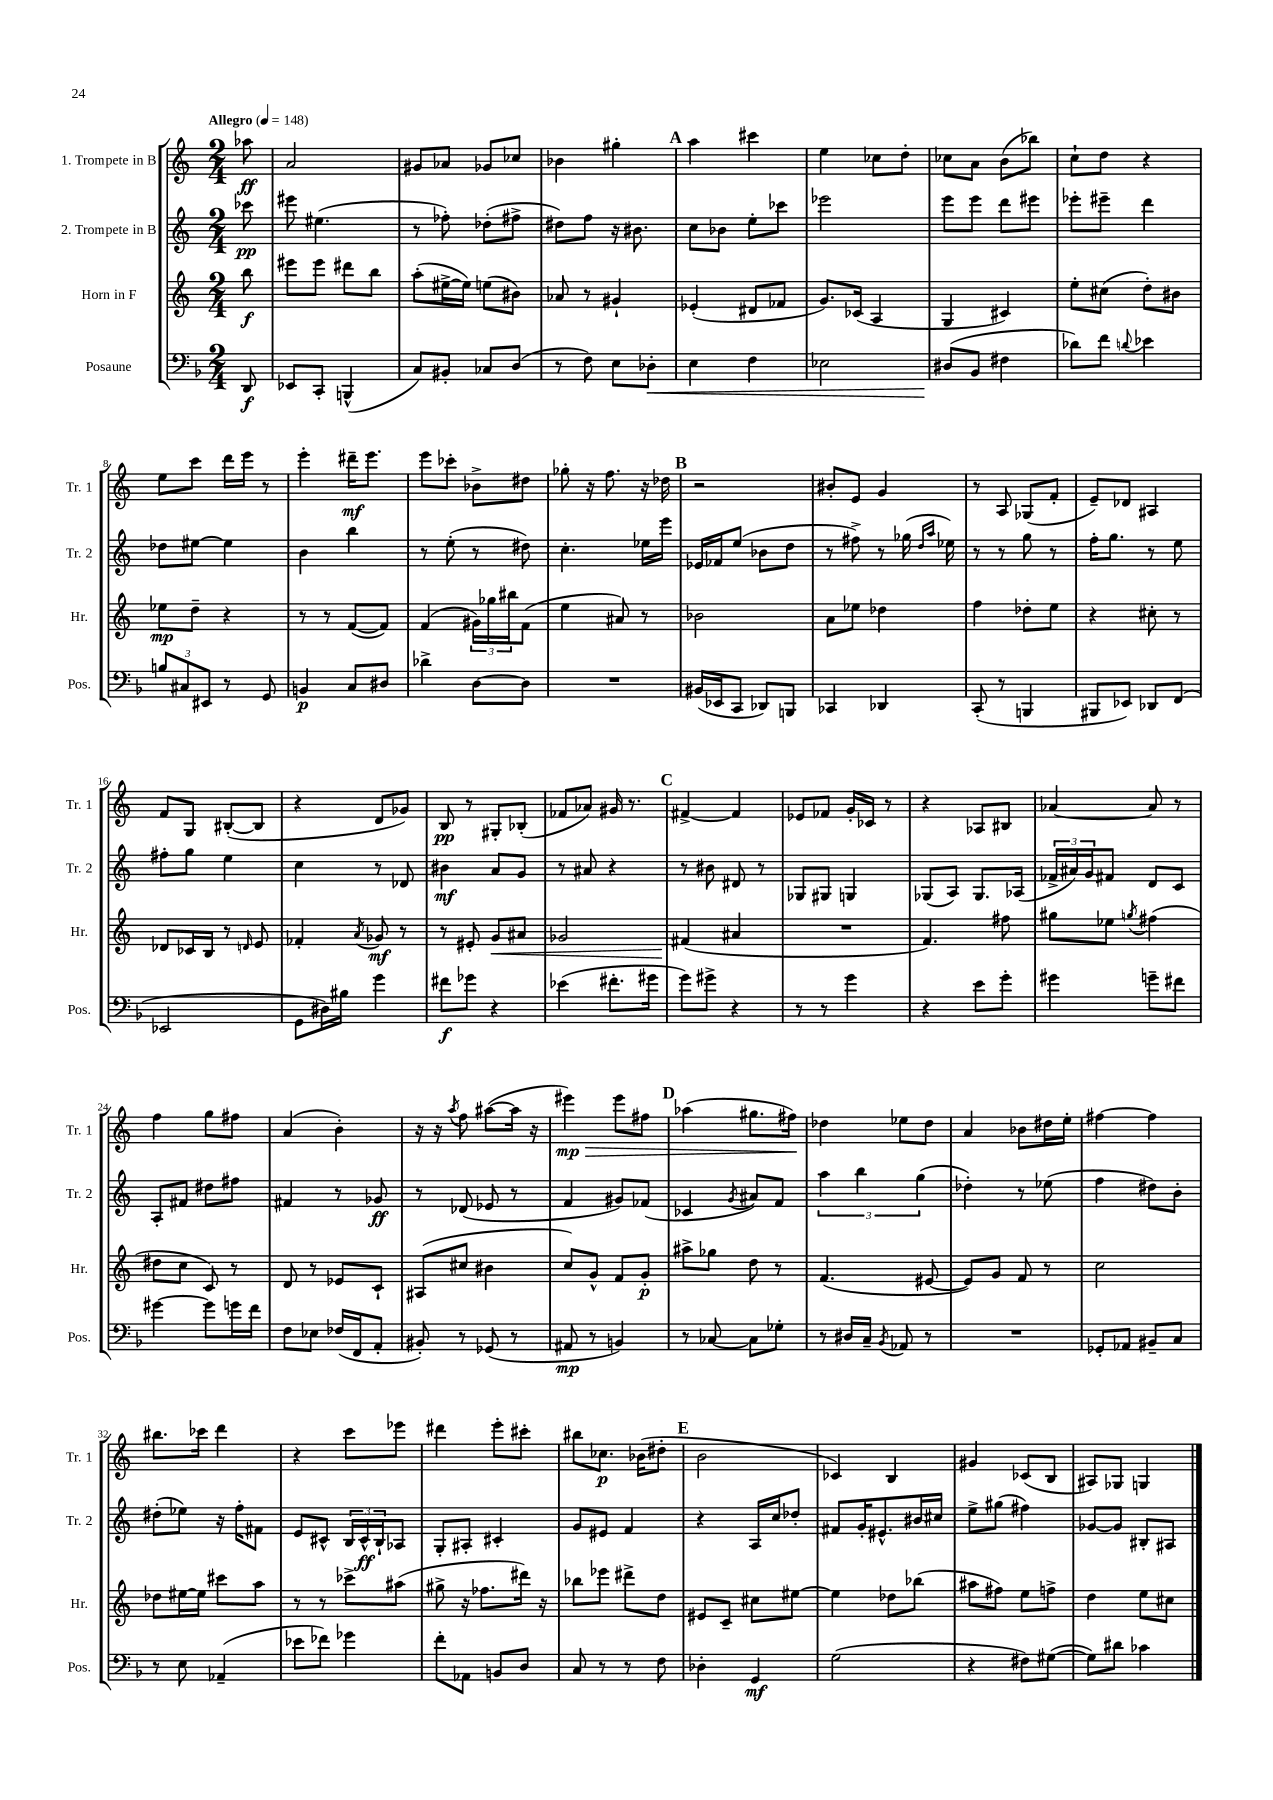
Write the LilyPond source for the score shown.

<<
\new StaffGroup <<
\new Staff = "s0" \with { instrumentName = "1. Trompete in B" shortInstrumentName = "Tr. 1" } {
    \clef treble \key c \major \numericTimeSignature \time 2/4 \partial 8 \tempo "Allegro" 4 = 148
    aes''8\ff |
    a'2 |
    gis'8 aes'8 ges'8 ces''8 |
    bes'4 gis''4-. |
    \mark \markup { \bold "A" } a''4 cis'''4 |
    e''4 ces''8 d''8-. |
    ces''8 a'8 b'8( bes''8) |
    c''8-! d''8 r4 |
    e''8 c'''8 d'''16 e'''16 r8 |
    e'''4-. dis'''16--\mf e'''8. |
    e'''8 ces'''8-. bes'8-> dis''8 |
    ges''8-. r16 f''8. r16 des''16 |
    \mark \markup { \bold "B" } r2 |
    bis'8-. e'8 g'4 |
    r8 a8 ges8( f'8-. |
    e'8--) des'8 ais4 |
    f'8 g8 bis8~-.( bis8 |
    r4 d'8 ges'8) |
    b8\pp r8 gis8-. bes8-.( |
    fes'8 aes'8) gis'16 r8. |
    \mark \markup { \bold "C" } fis'4~-> fis'4 |
    ees'8 fes'8 g'16-. ces'16 r8 |
    r4 aes8 bis8 |
    aes'4~ aes'8 r8 |
    f''4 g''8 fis''8 |
    a'4( b'4-.) |
    r16 r16 \acciaccatura { a''8 } f''8 ais''8~( ais''16 r16 |
    eis'''4\mp\>) eis'''8 fis''8 |
    \mark \markup { \bold "D" } aes''4( gis''8. fis''16\!) |
    des''4 ees''8 des''8 |
    a'4 bes'8 dis''16 e''16-. |
    fis''4~ fis''4 |
    bis''8. ces'''16 d'''4 |
    r4 c'''8 ees'''8 |
    dis'''4 e'''8-. cis'''8-. |
    bis''8 ces''8.\p bes'16( dis''8-. |
    \mark \markup { \bold "E" } b'2 |
    ces'4) b4 |
    gis'4 ces'8( b8 |
    ais8) ges8 g4 \bar "|." |
}
\new Staff = "s1" \with { instrumentName = "2. Trompete in B" shortInstrumentName = "Tr. 2" } {
    \clef treble \key c \major \numericTimeSignature \time 2/4 \partial 8
    ces'''8\pp |
    eis'''8 eis''4.( |
    r8 fes''8-.) des''8-.( fis''8-> |
    dis''8) f''8 r16 bis'8. |
    \mark \markup { \bold "A" } c''8 bes'8 e''8-. ces'''8 |
    ees'''2 |
    e'''8 e'''8 d'''8 eis'''8 |
    ees'''8-. eis'''8-- d'''4 |
    des''8 eis''8~ eis''4 |
    b'4 b''4 |
    r8 e''8-.( r8 dis''8) |
    c''4.-. ees''16 e'''16 |
    \mark \markup { \bold "B" } ees'16 fes'16 e''8( bes'8 d''8 |
    r8 fis''8->) r8 ges''16( \grace { d''16 a''16 } ees''16) |
    r8 r8 g''8 r8 |
    f''16-. g''8. r8 e''8 |
    fis''8-. g''8 e''4 |
    c''4 r8 des'8 |
    bis'4\mf a'8 g'8 |
    r8 ais'8 r4 |
    \mark \markup { \bold "C" } r8 bis'8 dis'8 r8 |
    ges8 gis8 g4 |
    ges8( a8) ges8. aes16( |
    \tuplet 3/2 { fes'16-> ais'16) g'16 } fis'8 d'8 c'8 |
    a8-. fis'8 dis''8 fis''8 |
    fis'4 r8 ges'8\ff |
    r8 des'8( ees'8 r8 |
    f'4 gis'8) fes'8( |
    \mark \markup { \bold "D" } ces'4 \acciaccatura { g'8 } ais'8) f'8 |
    \tuplet 3/2 { a''4 b''4 g''4( } |
    des''4-.) r8 ees''8( |
    f''4 dis''8) b'8-. |
    dis''8-.( ees''8) r16 f''16-. fis'8 |
    e'8 cis'8-^ \tuplet 3/2 { b16 cis'16-^\ff b16-! } aes8 |
    g8-. ais8-. cis'4-. |
    g'8 eis'8 f'4 |
    \mark \markup { \bold "E" } r4 a16 c''16 des''8-. |
    fis'8 g'16-. eis'8.-^ bis'16 cis''16 |
    e''8-> gis''8( fis''4) |
    ges'8~ ges'8 bis8-. ais8 \bar "|." |
}
\new Staff = "s2" \with { instrumentName = "Horn in F" shortInstrumentName = "Hr." } {
    \clef treble \key c \major \numericTimeSignature \time 2/4 \partial 8
    b''8\f |
    eis'''8 eis'''8 dis'''8 b''8 |
    a''8-.( eis''16~-> eis''16) e''8( bis'8) |
    aes'8 r8 gis'4-! |
    \mark \markup { \bold "A" } ees'4-.( dis'8 fes'8 |
    g'8.) ces'16( a4 |
    g4 cis'4) |
    e''8-. cis''8( d''8-.) bis'8 |
    ees''8\mp d''8-- r4 |
    r8 r8 f'8~( f'8) |
    f'4( \tuplet 3/2 { gis'16) ges''16 bis''16 } f'8( |
    e''4 ais'8) r8 |
    \mark \markup { \bold "B" } bes'2 |
    a'8 ees''8 des''4 |
    f''4 des''8-. e''8 |
    r4 cis''8-. r8 |
    des'8 ces'16 b16 r8 \grace { d'16 } e'8 |
    fes'4-. \acciaccatura { a'8 } ges'8\mf r8 |
    r8 eis'8-. g'8\< ais'8 |
    ges'2 |
    \mark \markup { \bold "C" } fis'4\!( ais'4 |
    R2 |
    f'4.) fis''8 |
    gis''8 ees''8 \acciaccatura { g''8 } fis''4( |
    dis''8 c''8 c'8) r8 |
    d'8 r8 ees'8 c'8-! |
    ais8( cis''8 bis'4 |
    c''8) g'8-^ f'8 g'8-.\p |
    \mark \markup { \bold "D" } ais''8-> ges''8 d''8 r8 |
    f'4.( eis'8~ |
    eis'8) g'8 f'8 r8 |
    c''2 |
    des''8 eis''16~ eis''16 cis'''8 a''8 |
    r8 r8 ces'''8-> ais''8( |
    gis''8-> r16 fes''8. dis'''16) r16 |
    bes''8 ees'''8 dis'''8-> d''8 |
    \mark \markup { \bold "E" } eis'8 c'8-- cis''8 eis''8~ |
    eis''4 des''8 bes''8( |
    ais''8 fis''8) e''8 f''8-> |
    d''4 e''8 cis''8 \bar "|." |
}
\new Staff = "s3" \with { instrumentName = "Posaune" shortInstrumentName = "Pos." } {
    \clef bass \key f \major \numericTimeSignature \time 2/4 \partial 8
    d,8\f |
    ees,8 c,8-. b,,4-^( |
    c8) bis,8-. ces8 d8( |
    r8 f8) e8 des8-.\< |
    \mark \markup { \bold "A" } e4 f4 |
    ees2 |
    dis8\!( bes,8 fis4 |
    des'8) f'8 \appoggiatura { d'8 } ees'4 |
    \tuplet 3/2 { b8 cis8 eis,8 } r8 g,8 |
    b,4\p c8 dis8 |
    des'4-> d8~ d8 |
    R2 |
    \mark \markup { \bold "B" } bis,16( ees,16 c,8 des,8) b,,8 |
    ces,4 des,4 |
    c,8-.( r8 b,,4 |
    bis,,8 ees,8) des,8 f,8( |
    ees,2 |
    g,8 dis16) bis16 g'4 |
    fis'8\f ges'8 r4 |
    ees'4( fis'8.-. gis'16 |
    \mark \markup { \bold "C" } g'8) gis'8-> r4 |
    r8 r8 g'4 |
    r4 e'8 g'8-. |
    gis'4 g'8-- fis'8 |
    gis'4~ gis'8 g'16 f'16 |
    f8 ees8 fes16( f,16 a,8-. |
    bis,8-.) r8 ges,8( r8 |
    ais,8\mp r8 b,4) |
    \mark \markup { \bold "D" } r8 ces8~ ces8 ges8-. |
    r8 dis16 c16-- \acciaccatura { bes,8 } aes,8 r8 |
    R2 |
    ges,8-. aes,8 bis,8-- c8 |
    r8 e8 aes,4--( |
    ees'8 fes'8) ges'4 |
    f'8-. aes,8 b,8 d8 |
    c8 r8 r8 f8 |
    \mark \markup { \bold "E" } des4-. g,4\mf |
    g2( |
    r4 fis8) gis8~( |
    gis8) dis'8 ces'4 \bar "|." |
}
>>
>>
